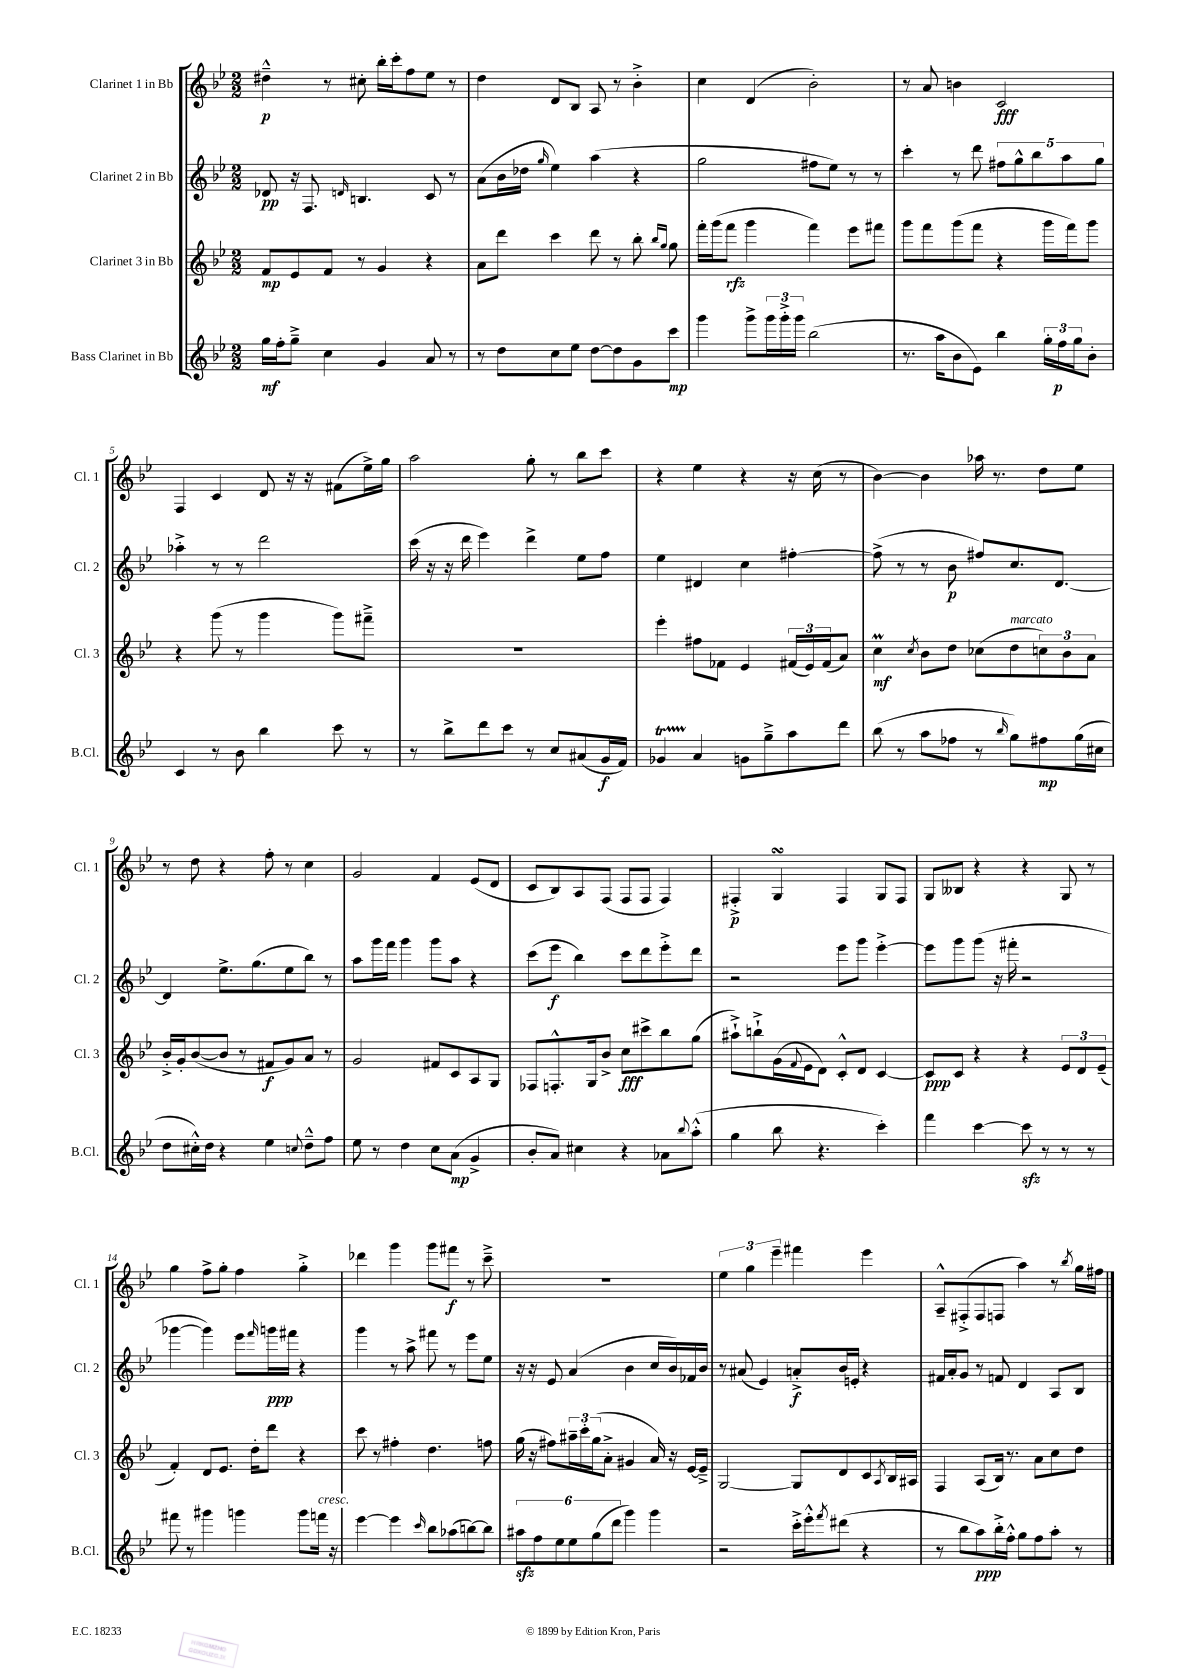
<<
\new StaffGroup <<
\new Staff = "s0" \with { instrumentName = "Clarinet 1 in Bb" shortInstrumentName = "Cl. 1" } {
    \clef treble \key bes \major \numericTimeSignature \time 2/2
    dis''4---^\p r8 cis''8-. bes''16-. c'''16-. f''8 ees''8 r8 |
    d''4 d'8 bes8 a8 r8 bes'4-.-> |
    c''4 d'4( bes'2-.) |
    r8 a'8 b'4 c'2\fff |
    f4 c'4 d'8 r16 r16 fis'8( ees''16->) g''16 |
    a''2 g''8-. r8 bes''8 c'''8 |
    r4 ees''4 r4 r16 c''16( r8 |
    bes'4~) bes'4 aes''16 r8. d''8 ees''8 |
    r8 d''8 r4 f''8-. r8 c''4 |
    g'2 f'4 ees'8( d'8 |
    c'8 bes8) a8 f8( f8 f8 f4) |
    fis4-.->\p g4\turn fis4 g8 fis8 |
    g8 beses8 r4 r4 g8 r8 |
    g''4 f''8-> g''8-. f''4 g''4-.-> |
    des'''4 g'''4 g'''8 fis'''8\f r8 c'''8---> |
    R1 |
    \tuplet 3/2 { ees''4 g''4 ees'''4-- } fis'''4 ees'''4 |
    a8---^ fis8-.->( fis8 f8 a''4) r8 \acciaccatura { bes''8 } g''16 fis''16 \bar "|." |
}
\new Staff = "s1" \with { instrumentName = "Clarinet 2 in Bb" shortInstrumentName = "Cl. 2" } {
    \clef treble \key bes \major \numericTimeSignature \time 2/2
    des'8\pp r16 f8. \grace { d'16 } b4. c'8 r8 |
    a'8( bes'16 des''16 \grace { g''16 } ees''4) a''4( r4 |
    g''2 fis''8 ees''8) r8 r8 |
    c'''4-. r8 d'''8 \tuplet 5/4 { fis''8 g''8-^ bes''8 a''8 g''8 } |
    aes''4-.-> r8 r8 d'''2 |
    c'''16( r16 r16 d'''16 ees'''4) d'''4-> ees''8 f''8 |
    ees''4 dis'4 c''4 fis''4~-. |
    fis''8->( r8 r8 bes'8\p fis''8) c''8. d'8.~ |
    d'4 ees''8.-> g''8.( ees''8 bes''8) r8 |
    a''8 g'''16 f'''16 g'''4 g'''8 a''8 r4 |
    c'''8( ees'''8\f bes''4) c'''8 d'''8 ees'''8-.-> d'''8 |
    r2 ees'''8 g'''8 ees'''4~-.-> |
    ees'''8 g'''8 g'''8( r16 fis'''16-. r2 |
    ges'''4~ ges'''4) ees'''8 \grace { f'''16 } g'''16\ppp fis'''16 r4 |
    g'''4 r8 a''8-> fis'''8 r8 ees'''8 ees''8 |
    r16 r16 ees'8 a'4( bes'4 c''16 bes'16) fes'16 bes'16 |
    r8 ais'8( ees'4) a'8-.->\f bes'16 e'16-. r4 |
    fis'16 a'16-. g'8 r8 f'8 d'4 a8 bes8 \bar "|." |
}
\new Staff = "s2" \with { instrumentName = "Clarinet 3 in Bb" shortInstrumentName = "Cl. 3" } {
    \clef treble \key bes \major \numericTimeSignature \time 2/2
    f'8\mp ees'8 f'8 r8 g'4 r4 |
    a'8 d'''8 c'''4 d'''8 r8 bes''8-. \grace { bes''16 g''16 } g''8 |
    f'''16-. g'''16( f'''8\rfz g'''4 f'''4) ees'''8 fis'''8 |
    g'''8 f'''8 g'''8( f'''8 r4 g'''16 f'''16) g'''8 |
    r4 g'''8( r8 g'''4 g'''8) fis'''8---> |
    R1 |
    ees'''4-. fis''8 fes'8 ees'4 \tuplet 3/2 { fis'16( ees'16) fis'16( } a'8) |
    c''4\prall\mf \acciaccatura { c''8 } bes'8 d''8 ces''8( d''8^\markup { \italic "marcato" } \tuplet 3/2 { c''8) bes'8 a'8 } |
    bes'16-.-> g'16-. bes'8~( bes'8 r8 fis'8\f g'8) a'8 r8 |
    g'2 fis'8 c'8 a8 g8 |
    fes8 f8.-.-^ g16 bes'8-> c''8\fff cis'''8-> bes''8 g''8( |
    ais''8-!->) b''8-!-> g'16( \appoggiatura { f'8 } ees'16 d'8) c'8-.-^ d'8 c'4~ |
    c'8\ppp c'8 r4 r4 \tuplet 3/2 { ees'8 d'8 ees'8--( } |
    f'4-.) d'8 ees'8. d''16-. d'''8 r4 |
    c'''8 r8 fis''4-. d''4. f''8 |
    g''16( r16 fis''8) \tuplet 3/2 { ais''16-- c'''16-. g''16( } a'8-.-> gis'4 a'16) r16 ees'16~ ees'16---> |
    g2~ g8 d'8 c'8 \acciaccatura { a8 } bes16 ais16 |
    f4 a8( bes16) r8. a'8 c''8 d''8 \bar "|." |
}
\new Staff = "s3" \with { instrumentName = "Bass Clarinet in Bb" shortInstrumentName = "B.Cl." } {
    \clef treble \key bes \major \numericTimeSignature \time 2/2
    g''16\mf f''16-. g''8---> c''4 g'4 a'8 r8 |
    r8 d''8 c''8 ees''8 d''8~ d''8 g'8 c'''8\mp |
    g'''4 g'''8-> \tuplet 3/2 { g'''16 g'''16-.-> g'''16 } bes''2( |
    r8. a''16 bes'8 ees'8) bes''4 \tuplet 3/2 { g''16-. f''16\p g''16 } bes'8-. |
    c'4 r8 bes'8 bes''4 c'''8 r8 |
    r8 bes''8-> d'''8 c'''8 r8 c''8 ais'8( g'16\f f'16) |
    ges'4\startTrillSpan a'4\stopTrillSpan g'8 g''8---> a''8 d'''8 |
    bes''8( r8 a''8 fes''8 r8 \grace { bes''16 } g''8) fis''8\mp g''16( cis''16 |
    d''8 cis''16-.-^) d''16 r4 ees''4 \appoggiatura { c''8 } d''8---^ f''8 |
    ees''8 r8 d''4 c''8 a'8\mp( g'4-> |
    bes'8-. a'8) cis''4 r4 aes'8 \appoggiatura { bes''8 } a''8-.-^( |
    g''4 bes''8 r4. c'''4-.) |
    f'''4 c'''4~ c'''8\sfz r8 r8 r8 |
    fis'''8 r8 gis'''4 g'''4 g'''8 f'''16^\markup { \italic "cresc." } r16 |
    ees'''4~ ees'''4 \grace { c'''16 } bes''8 aes''8( b''8~) b''8 |
    \tuplet 6/4 { ais''8\sfz f''8 ees''8 ees''8 g''8( d'''8 } g'''4) g'''4 |
    r2 c'''16-.-> ees'''16-.-^ \acciaccatura { f'''8 } dis'''8( r4 |
    r8 bes''8 a''8\ppp) bes''16-.-> f''16-.-^ g''8 f''8 a''8-. r8 \bar "|." |
}
>>
>>
